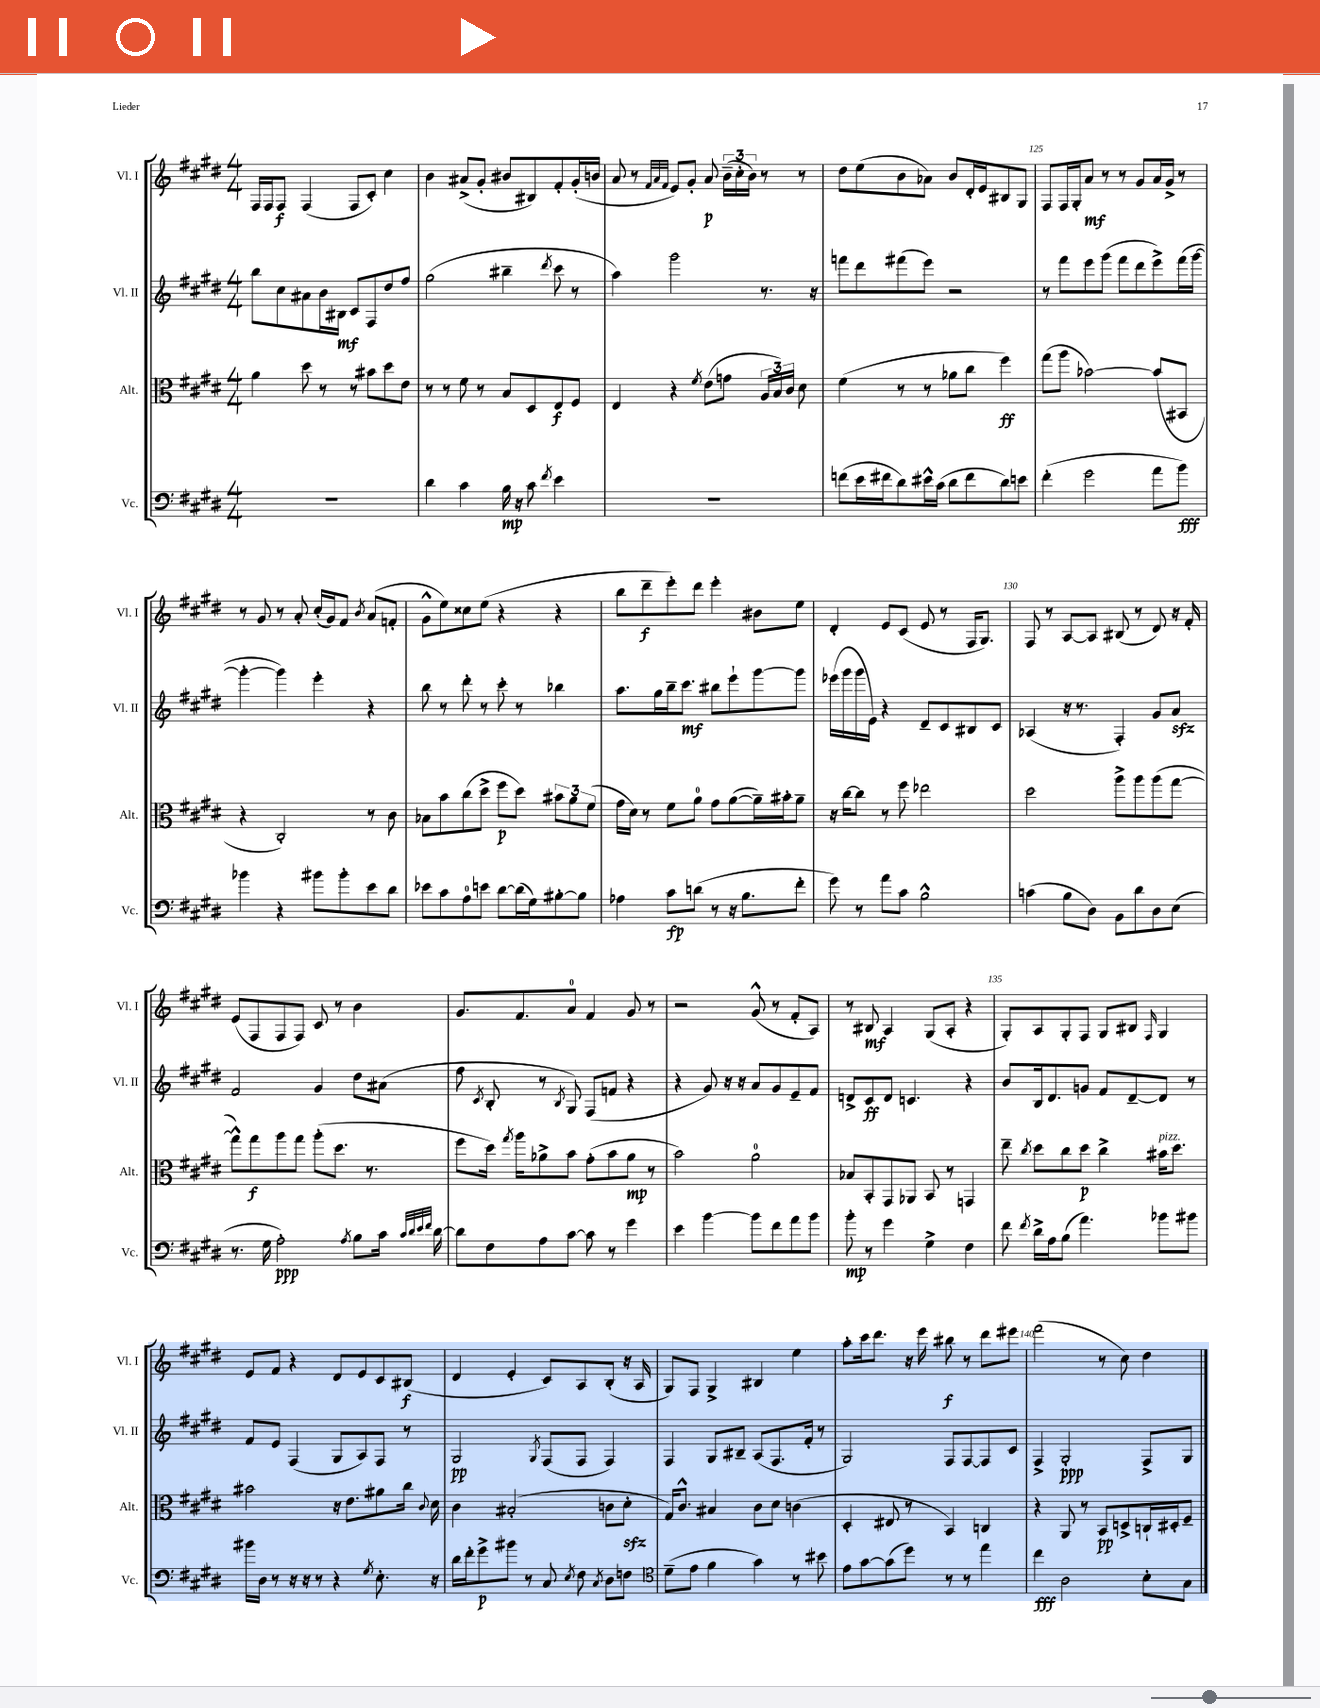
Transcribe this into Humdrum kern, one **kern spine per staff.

**kern	**kern	**kern	**kern
*staff4	*staff3	*staff2	*staff1
*clefF4	*clefC3	*clefG2	*clefG2
*k[f#c#g#d#]	*k[f#c#g#d#]	*k[f#c#g#d#]	*k[f#c#g#d#]
*M4/4	*M4/4	*M4/4	*M4/4
1r	4a\	8bb\L	16F#/LL
.	.	.	16F#/J
.	.	8cc#\	8F#/J
.	8dd#\	8a#\	(4F#/
.	8r	16b\L	.
.	.	16B#\JJ	.
.	8r	8c#/L	8F#/L
.	8b#\L	8F#/	8c#'/J)
.	8dd#\	8dd#/	4cc#\
.	8e\J	8ff#/J	.
=	=	=	=
4d#\	8r	(2gg#\	4b\
.	8r	.	.
4c#\	8f#\	.	(8a#^/L
.	8r	.	8g#'/J
16B\	8B/L	4bb#~\	8b#/L
16r	.	.	.
8c#\	8D#/	.	8B#/)
8qf#/	.	8qddd#/	.
4e\	8E/	8ccc#\	8f#'/
.	8F#/J	8r	(16g#'/L
.	.	.	16b/JJ
=	=	=	=
1r	4E/	4aa\)	8a/
.	.	.	8r
.	.	.	32qqf#/LLL
.	.	.	32qqa/
.	.	.	32qqf#/JJJ
.	4r	2ggg#\	8e/L)
.	.	.	8g#'/J
.	8qf#/	.	.
.	(8e\L	.	8a/
.	8g\J	.	(24b~\LL
.	.	.	24cc#'\
.	.	.	24b\JJ)
.	24A/LL	8.r	8r
.	24B/)	.	.
.	24c#/JJ	.	.
.	8d#\	.	8r
.	.	16r	.
=	=	=	=
(8f\L	(4f#\	8fff\L	8dd#\L
16e\L	.	8ddd#\	(8ee\
16f#\J	.	.	.
8d#\)	8r	(8fff#\	8b\
16e#^^\L	8r	8eee\J)	8a-\J)
(16c#\JJ	.	.	.
8d#\L	8a-\L	2r	8b/L
8f#\	8cc#\J	.	16d#'/L
.	.	.	16e/J
8d#\)	4ff#\)	.	8B#/
8e\J	.	.	8G#/J
=	=	=	=
(4f#'\	(8gg#\L	8r	8F#/L
.	8aa\J	8fff#\L	16F#/L
.	.	.	16G#'/J
2g#\	[2b-\)	8eee\	8a/J
.	.	(8ggg#\J	8r
.	.	8fff#\L	8r
.	.	8ddd#\	8g#/L
8a\L	(8b-/]L	8eee^\)	16a/L
.	.	.	16g#^/JJ
8b\J)	8BB#/J	(16fff#\L	8r
.	.	[16ggg#\JJ	.
=	=	=	=
4b-\	4r	4ggg#'\_	8r
.	.	.	8g#/
4r	2C#'/)	4ggg#\])	8r
.	.	.	8a'/
8b#\L	.	4eee'\	(16cc#'/LL
.	.	.	16g#/J)
8b#'\	.	.	8f#/J
.	.	.	8qb/
8e\	8r	4r	(8a/L
8d#\J	8c#\	.	8f'/J
=	=	=	=
8e-\L	8B-\L	8bb\	8g#^^\L
8c#\	8b\	8r	8ee\)
8A\	(8cc#\	8ddd#'\	8cc##\
8e\J	8dd#^\J	8r	(8ee\J
[8d#\L	8ff#\L	8ccc#'\	4r
(16d#\]L	8dd#\J)	8r	.
16G#\J)	.	.	.
[8B#'\	12b#\L	4bb-\	4r
.	12a\	.	.
8B#\]J	.	.	.
.	(12f#\J	.	.
=	=	=	=
4A-\	16g#\LL	8.aa\L	8bb\L
.	16d#\JJ)	.	.
.	8r	.	8ddd#~\
.	.	16gg#\L	.
8c#\L	8f#\L	16bb~\J	8eee'\)
.	.	8.ccc#\J	.
(8d\J	8a\J	.	8ddd#\J
8r	8g#\L	8bb#\L	4eee'\
16r	([8a\	8eee`\	.
8.B\L	.	.	.
.	16a~\]L)	[8ggg#\	8b#\L
.	16b#'\J	.	.
8f#'\J	8a~\J	8ggg#\]J	8ee\J
=	=	=	=
8g#\)	16r	(16eee-\LL	4d#'/
.	[16cc#\LK	16ggg#\	.
8r	8cc#\]J	16ggg#\	.
.	.	16e\JJ)	.
8a\L	8r	4r	8e/L
8c#\J	8ff#\	.	(8c#/J
2B^^\	2ee-\	8d#~/L	8e/
.	.	8c#/	8r
.	.	8B#/	16F#/LK
.	.	.	8.G#/J)
.	.	8c#/J	.
=	=	=	=
(4c\	2dd#\	(4A-/	8F#/
.	.	.	8r
8B\L	.	16r	[8A/L
.	.	8.r	.
8D#\J)	.	.	8A/]J
8BB\L	8aa^\L	4F#'/)	(8B#/
8d#\	8aa\	.	8r
8D#\	(8aa\	8g#/L	8d#/)
(8E\J	[8gg#\J	8a/J	16r
.	.	.	16f#'/
=	=	=	=
8.r	8gg#^^\]L)	2f#/	(8e/L
.	8gg#\	.	8F#/
16G#\	.	.	.
2A'\)	8aa\	.	8F#/
.	8gg#\J	.	8F#/J)
.	(8aa'\L	4g#/	8c#/
.	8.dd#\J	.	8r
8qA/	.	.	.
8B\L	.	8dd#\L	4b\
.	8.r	.	.
16c#\Jk	.	(8a#\J	.
32qqc#/LLL	.	.	.
32qqd#/	.	.	.
32qqe/	.	.	.
32qqf#/JJJ	.	.	.
[16d#\	.	.	.
=	=	=	=
8d#\]L	8ff#\L	8ff#\	8.g#/L
.	.	8qc#/	.
8F#\	16dd#\Jk)	8B'/	.
.	8qgg#/	.	.
.	16aa\LK	.	8.f#/
8A\	8a-^\	8r	.
.	.	8qB/	.
[8c#\J	8b\J	8G#/)	8a/J
8c#\]	(8g#'\L	(8F#/L	4f#/
8r	8b\	8f/J	.
4g#\	8a-\J	4r	8g#/
.	8r	.	8r
=	=	=	=
4e\	2b\)	4r	2r
[4b\	.	8g#/)	.
.	.	16r	.
.	.	16r	.
8b\]L	2a\	8a/L	(8g#^^/
8f#\	.	8g#/	8r
8a\	.	8e~/	8f#'/L
8b\J	.	8f#/J	8A/J)
=	=	=	=
8b'\	8B-/L	8d^/L	8r
8r	8BB'/	8c#/	8B#/
4g#\	8GG#/	8d/J	4A/
.	8AA-/J	4.c/	.
4G#^\	8BB/	.	(8G#/L
.	8r	.	8A'/J
4F#\	4GG/	4r	4r
=	=	=	=
8f#\	8ee~\	8b/L	8G#'/L)
8qf#/	8qcc#/	.	.
16d#^\LL	8dd#\L	16B/k	8A/
16A\J	.	8.d#/	.
(8B\J	8cc#\	.	8G#'/
4.a\)	8dd#\J	8g/J	8F#/J
.	4cc#^\	8f#/L	8G#/L
.	.	[8d#~/	8B#/J
.	.	.	16qqF#/
8b-\L	16b#\LK	8d#/]J	4G#/
.	8.dd#\J	.	.
8b#\J	.	8r	.
=	=	=	=
16b#\LL	2b#\	8f#/L	8e/L
16D#\JJ	.	.	.
8r	.	8e/J	8f#/J
16r	.	(4F#/	4r
16r	.	.	.
8r	.	.	.
4r	16r	8G#/L	8d#/L
.	8.e\L	.	.
.	.	8A/)	8e/
8qG#/	.	.	.
8.E'\	8a#\	8F#/J	8c#/
.	16cc#\Jk	8r	(8B#/J
.	8qqc#/	.	.
16r	16d#\	.	.
=	=	=	=
16d#\LL	4c#\	2G#/	4d#/
16f#'\J	.	.	.
8g#^\	.	.	.
8b#\J	(2B#'/	.	4e'/
8r	.	.	.
.	.	8qG#/	.
8C#/	.	(8F#/L	8c#/L)
8qE/	.	.	.
8F#\	.	8F#/J	8A/
8qC#/	.	.	.
8D#\L	8c\L	4F#/)	(8B'/J
8F\J	8d#'\J	.	16r
.	.	.	16A/
=	=	=	=
*clefC4	*	*	*
(8d#~\L	16G#/LK)	4F#/	8G#/L)
.	8.c#^^/J	.	.
8e\J	.	.	8F#/J
4f#\	4B#/	8G#/L	4G#^/
.	.	8B#~/J	.
4g#\)	8c#\L	(8A/L	4B#/
.	8d#\J	8.F#/	.
8r	(4c\	.	4ee\
.	.	16f#'/Jk	.
8b#\	.	8r	.
=	=	=	=
8e\L	4D#'/	2G#/)	8aa'\L
[8g#\	.	.	16ccc#\k
.	.	.	8.ddd#\J
(8g#\]	8E#/	.	.
8dd#\J)	8r	.	16r
.	.	.	16eee\
8r	4BB/)	8F#/L	8bb#\
8r	.	[8F#/	8r
4ee\	4C/	8F#/]	8ddd#\L
.	.	8c#/J	8eee#\J
=	=	=	=
4cc#\	4r	4F#^/	(2fff#\
2A\	8AA/	2G#'/	.
.	8r	.	.
.	8BB/L	.	8r
.	8D^/	.	8cc#\)
8B'\L	16C`/L	8F#^/L	4dd#\
.	16D#'/J	.	.
8G#\J	8F#~/J	8G#/J	.
==	==	==	==
*-	*-	*-	*-
